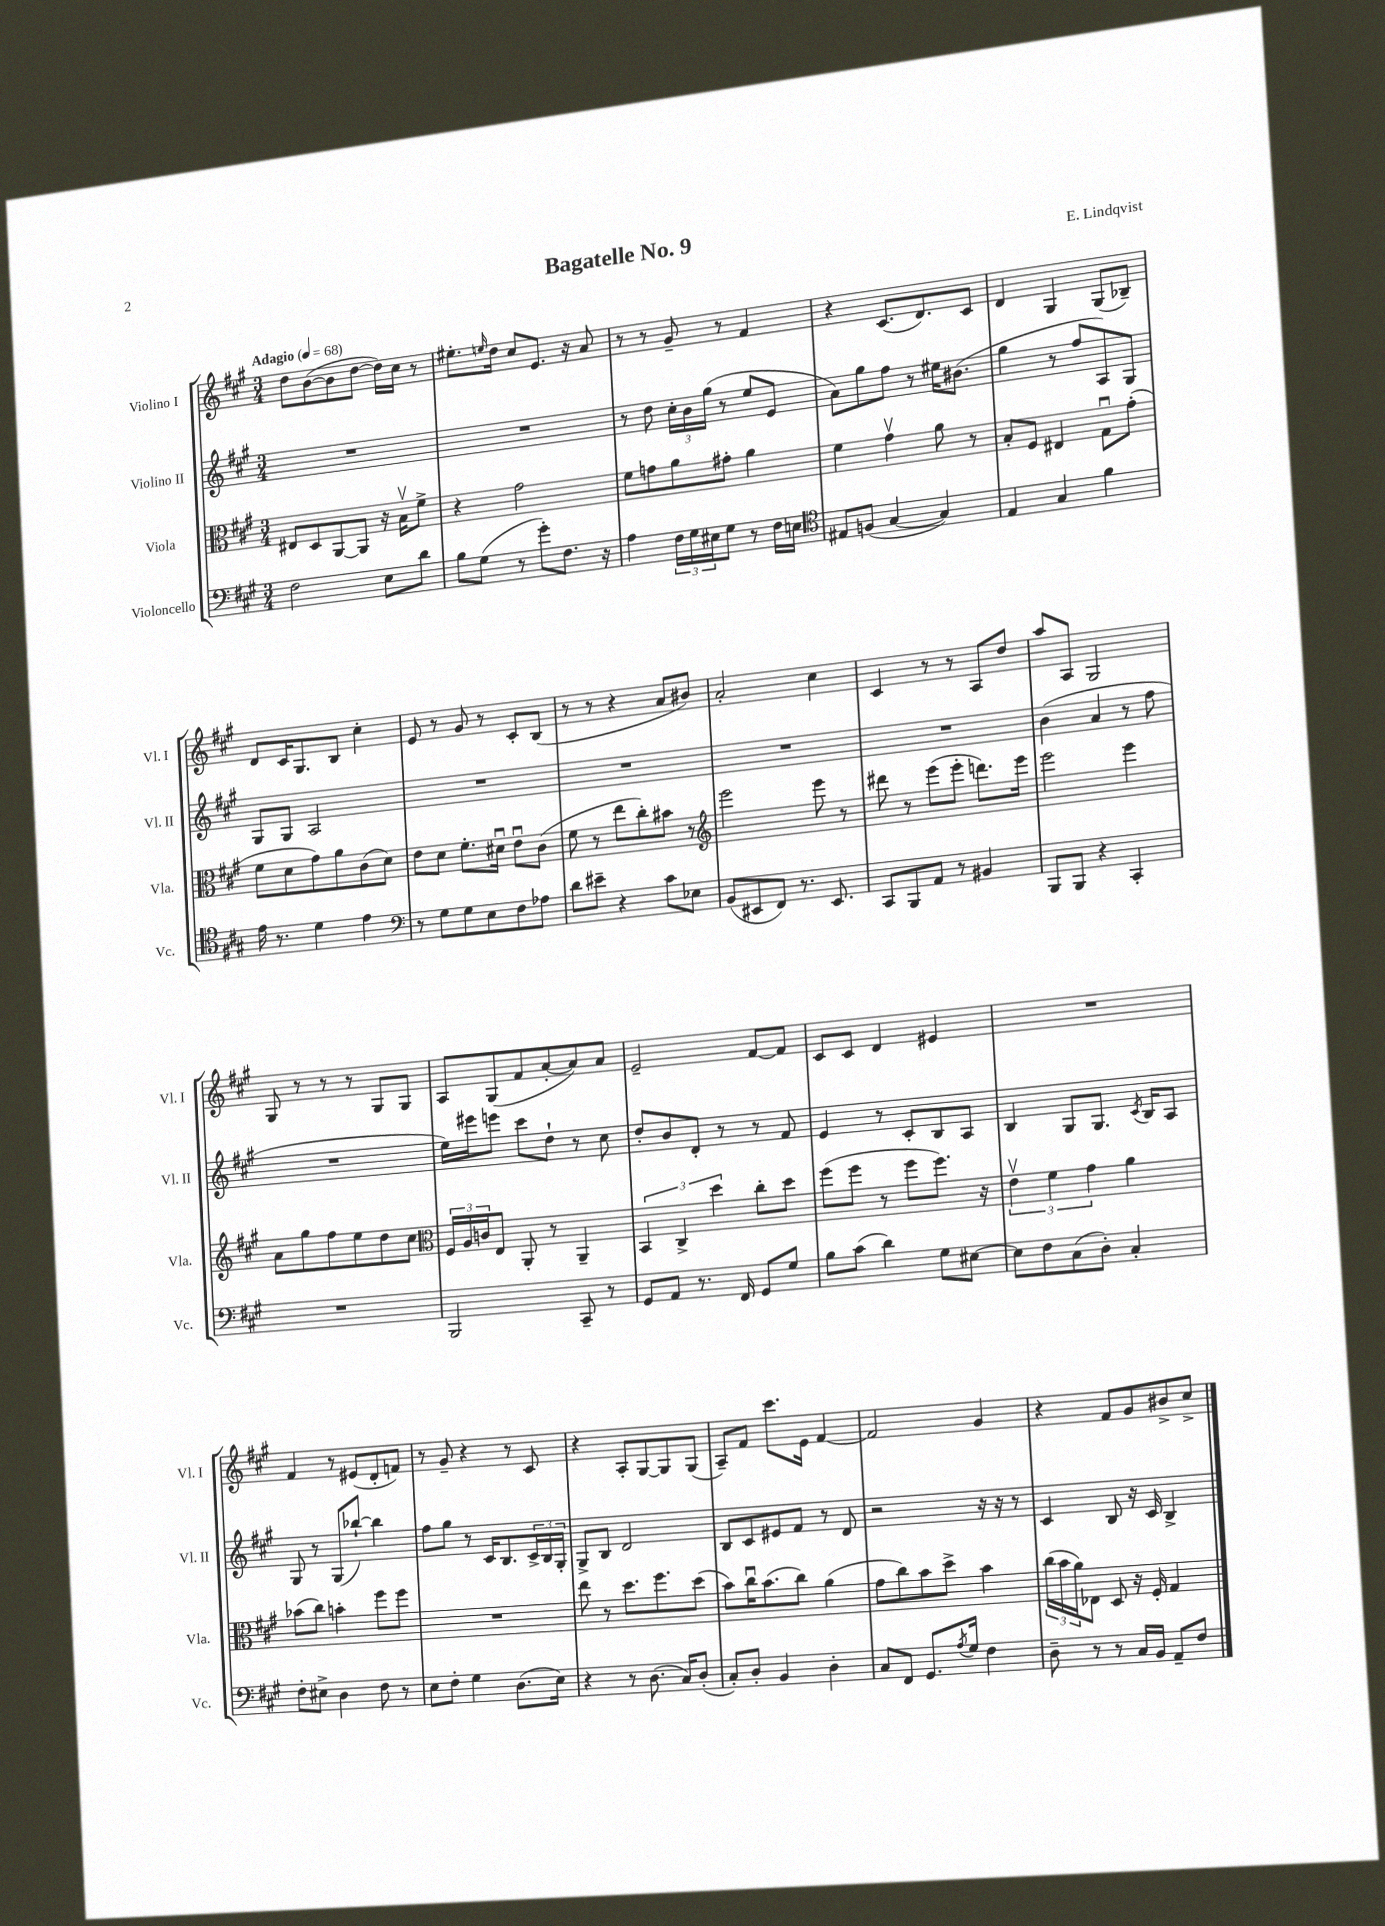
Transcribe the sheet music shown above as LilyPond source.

\header { title = "Bagatelle No. 9" composer = "E. Lindqvist" }
<<
\new StaffGroup <<
\new Staff = "s0" \with { instrumentName = "Violino I" shortInstrumentName = "Vl. I" } {
    \clef treble \key a \major \numericTimeSignature \time 3/4 \tempo "Adagio" 4 = 68
    d''8 b'8~( b'8 d''8~ d''16) cis''16 r8 |
    eis''8.-. \grace { e''16 } d''16 cis''8 e'8. r16 a'8 |
    r8 r8 gis'8-- r8 fis'4 |
    r4 cis'8.( d'8.) cis'8 |
    d'4 gis4 gis8( bes8--) |
    d'8 cis'16 gis8. b8 cis''4-. |
    e'8 r8 gis'8 r8 cis'8-. b8( |
    r8 r8 r4 a'8 bis'8) |
    a'2-. cis''4 |
    cis'4 r8 r8 a8 d''8 |
    a''8 a8 gis2 |
    gis8 r8 r8 r8 gis8 gis8 |
    a8 gis8( fis'8 a'8~-. a'8) a'8 |
    e'2-- fis'8~ fis'8 |
    cis'8 cis'8 d'4 eis'4 |
    R2. |
    fis'4 r8 eis'8( d'8-. f'8) |
    r8 gis'8-- r4 r8 cis'8 |
    r4 a8-. gis8~ gis8 gis8( |
    a8--) fis'8 cis'''8. e'16 fis'4~ |
    fis'2 gis'4 |
    r4 fis'8 gis'8 bis'8-> cis''8-> \bar "|." |
}
\new Staff = "s1" \with { instrumentName = "Violino II" shortInstrumentName = "Vl. II" } {
    \clef treble \key a \major \numericTimeSignature \time 3/4
    R2. |
    R2. |
    r8 d''8 \tuplet 3/2 { cis''16-. b'16 gis''16( } r8 e''8 e'8 |
    a'8) gis''8 fis''8 r8 eis''16 bis'8.( |
    gis''4 r8 fis''8 a8) gis8 |
    gis8 gis8 a2 |
    R2. |
    R2. |
    R2. |
    R2. |
    b'4( a'4 r8 fis''8 |
    R2. |
    e''16) eis'''16 e'''8 cis'''8 d''8-! r8 cis''8 |
    d''8-. b'8 d'8-. r8 r8 fis'8 |
    e'4 r8 cis'8-. b8 a8 |
    b4 gis8 gis8. \acciaccatura { cis'8 } b16 a8 |
    gis8 r8 gis8( bes''8~-!) bes''4 |
    fis''8 gis''8 r8 cis'16 b8. \tuplet 3/2 { cis'16-> b16 gis16-. } |
    gis8-> b8 d'2 |
    b8 cis'8 eis'8 fis'8 r8 d'8 |
    r2 r16 r16 r8 |
    cis'4 b8 r16 cis'16 b4-> \bar "|." |
}
\new Staff = "s2" \with { instrumentName = "Viola" shortInstrumentName = "Vla." } {
    \clef alto \key a \major \numericTimeSignature \time 3/4
    eis8 d8 a,8~ a,8 r16 b16\upbow fis'8-> |
    r4 gis'2 |
    fis'8 g'8 a'8 gis'8-. a'4 |
    fis'4 gis'4\upbow a'8 r8 |
    b8-. fis8 eis4 gis8\downbow gis'8-.( |
    fis'8 d'8 gis'8) a'8 cis'8( d'8) |
    e'8 d'8 fis'8.-. dis'16\downbow e'8\downbow cis'8( |
    fis'8 r8 e''8 cis''8-.) bis'8 r8 |
    \clef treble e'''2 e'''8 r8 |
    dis'''8 r8 e'''8( e'''8-. d'''8.) e'''16 |
    e'''2 e'''4 |
    a'8 gis''8 fis''8 e''8 d''8 cis''8 |
    \clef alto \tuplet 3/2 { fis16 a16 c'16 } e8 a,8-. r8 a,4-- |
    \tuplet 3/2 { b,4 cis4-> d''4 } cis''8-. d''8 |
    fis''8( fis''8 r8 fis''8 fis''8.) r16 |
    \tuplet 3/2 { e'4\upbow fis'4 gis'4 } a'4 |
    bes'8( cis''8) b'4-. fis''8 fis''8 |
    R2. |
    e''8 r8 d''8. fis''8. d''8( |
    b'8) cis''16\downbow b'8.( cis''8) a'4( |
    gis'8 cis''8) b'8 d''8-> b'4 |
    \tuplet 3/2 { cis''16( b'16 a'16) } ees8 d8 r16 fis16-. gis4 \bar "|." |
}
\new Staff = "s3" \with { instrumentName = "Violoncello" shortInstrumentName = "Vc." } {
    \clef bass \key a \major \numericTimeSignature \time 3/4
    fis2 e8 d'8 |
    b8 gis8( r8 gis'8-.) fis8. r16 |
    a4 \tuplet 3/2 { fis16 gis16 eis16 } gis8 r8 fis16 e16 |
    \clef tenor eis8 f8( gis4~ gis4) |
    e4 gis4 fis'4 |
    e'16 r8. d'4 e'4 |
    \clef bass r8 gis8 gis8 e8 fis8 aes8 |
    d'8 eis'8-- r4 cis'8 ees8 |
    b,8( eis,8 fis,8) r8. eis,8. |
    cis,8 b,,8 a,8 r8 bis,4 |
    b,,8 b,,8 r4 cis,4-. |
    R2. |
    b,,2 cis,8-- r8 |
    gis,8 a,8 r8. fis,16 gis,8 gis8 |
    b8 cis'8( d'4) gis8 eis8~ |
    eis8 fis8 cis8( d8-.) cis4-. |
    fis8-. eis8-> d4 fis8 r8 |
    e8 fis8-. gis4 d8.( e16) |
    r4 r8 d8.( cis16) d8-.( |
    cis8-.) d8-. b,4 d4-. |
    cis8 fis,8 gis,8. \acciaccatura { a8 } gis16 fis4 |
    d8-- r8 r8 cis16 b,16 a,8-- fis8 \bar "|." |
}
>>
>>
\layout { \context { \Score \remove "Bar_number_engraver" } }
